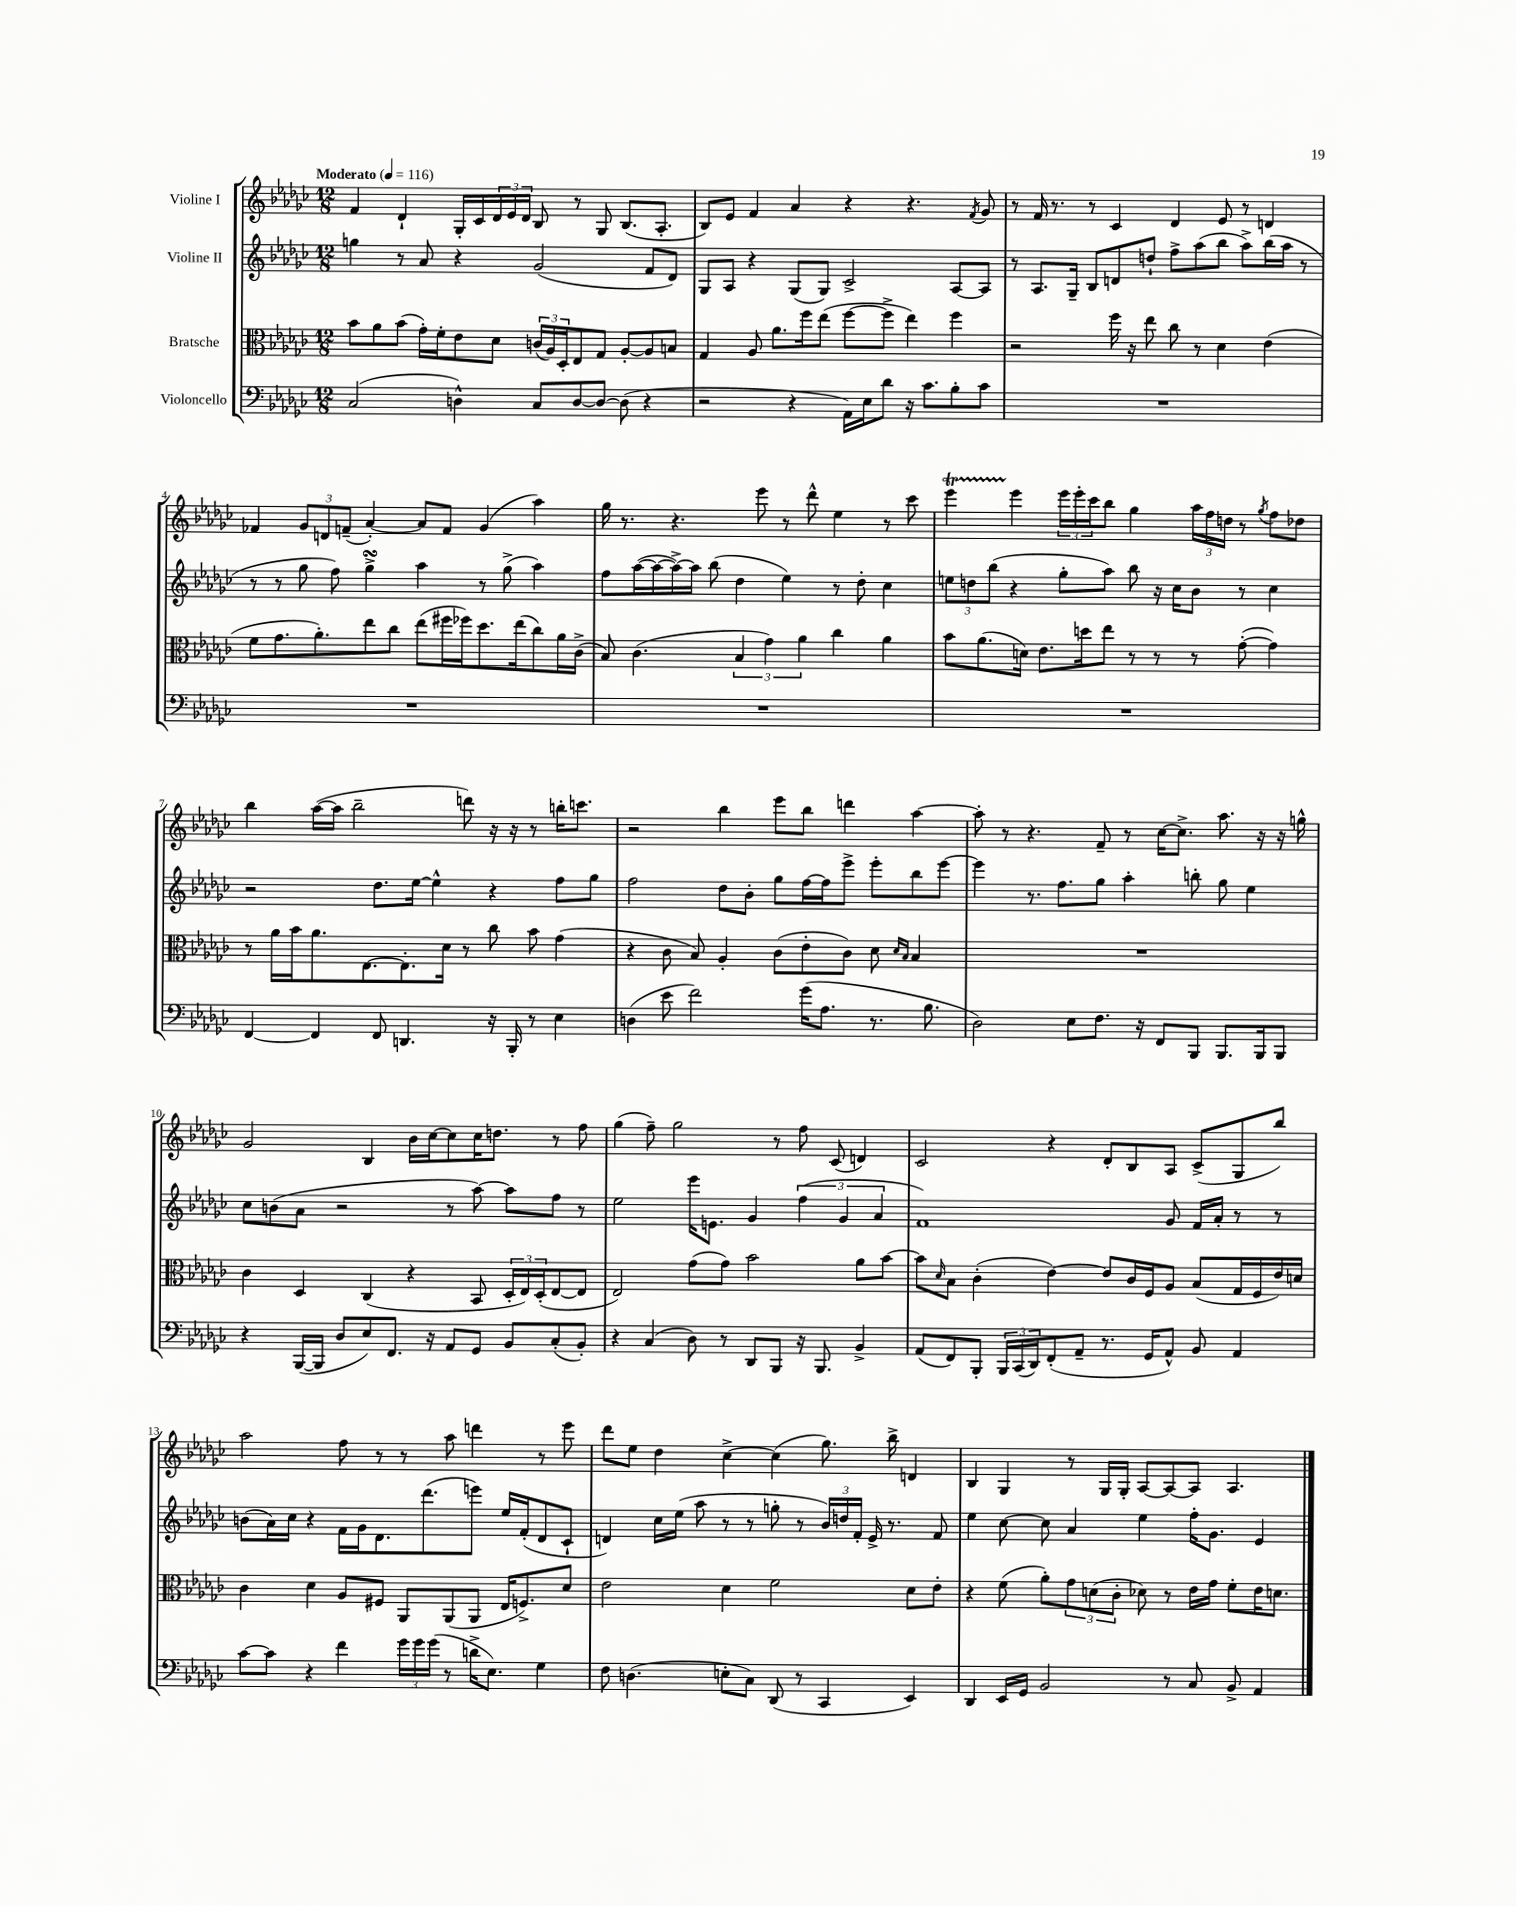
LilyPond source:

<<
\new StaffGroup <<
\new Staff = "s0" \with { instrumentName = "Violine I" } {
    \clef treble \key ges \major \numericTimeSignature \time 12/8 \tempo "Moderato" 4 = 116
    f'4 des'4-! ges16-. ces'16 \tuplet 3/2 { des'16 ees'16 des'16 } bes8 r8 ges8 bes8.( aes8.-. |
    bes8) ees'8 f'4 aes'4 r4 r4. \acciaccatura { f'8 } ges'8 |
    r8 f'16 r8. r8 ces'4 des'4 ees'8 r8 d'4 |
    fes'4 \tuplet 3/2 { ges'8 d'8 f'8--( } aes'4~-.) aes'8 f'8 ges'4( aes''4) |
    ges''16 r8. r4. ees'''8 r8 des'''8-^ ees''4 r8 ces'''8 |
    ees'''4\startTrillSpan ees'''4\stopTrillSpan \tuplet 3/2 { ees'''16 ees'''16-. ces'''16 } bes''8 ges''4 \tuplet 3/2 { aes''16 f''16 d''16 } r8 \acciaccatura { ges''8 } f''8 des''8 |
    bes''4 aes''16~( aes''16 bes''2-- d'''8) r16 r16 r8 b''16-. c'''8. |
    r2 bes''4 ees'''8 bes''8 d'''4 aes''4~ |
    aes''8-. r8 r4. f'8-- r8 ces''16~ ces''8.-> aes''8. r16 r16 g''16-^ |
    ges'2 bes4 bes'16 ces''16~ ces''8 ces''16 d''8. r8 f''8 |
    ges''4( f''8--) ges''2 r8 f''8 ces'8( d'4) |
    ces'2 r4 des'8-. bes8 aes8 ces'8->( ges8 bes''8) |
    aes''2 f''8 r8 r8 aes''8 d'''4 r8 ees'''8 |
    des'''8 ees''8 des''4 ces''4~-> ces''4( ges''8.) bes''16-> d'4 |
    bes4 ges4 r8 ges16 ges16-. aes8~ aes8~ aes8 aes4. \bar "|." |
}
\new Staff = "s1" \with { instrumentName = "Violine II" } {
    \clef treble \key ges \major \numericTimeSignature \time 12/8
    g''4 r8 aes'8 r4 ges'2( f'8 des'8) |
    ges8 aes8 r4 ges8( ges8) ces'2-> aes8~ aes8 |
    r8 aes8. ges16-- bes8 d'8 d''8-! f''8-> aes''8( bes''8 aes''8->) bes''16( aes''16 r8 |
    r8 r8 ges''8 f''8) ges''4->\turn aes''4 r8 ges''8->( aes''4) |
    f''8 aes''16~( aes''16~ aes''16~->) aes''16 bes''8( des''4 ees''4) r8 des''8-. ces''4 |
    \tuplet 3/2 { e''8 d''8 bes''8( } r4 ges''8-. aes''8) bes''8 r16 ces''16 bes'8 r8 ces''4 |
    r2 des''8. ees''16~ ees''4-^ r4 f''8 ges''8 |
    f''2 des''8 bes'8-. ges''8 f''16~ f''16 ees'''8-> ees'''8-. bes''8 ees'''8~ |
    ees'''4 r8. f''8. ges''8 aes''4-. b''8-. ges''8 ees''4 |
    ces''8 b'8( aes'8 r2 r8 aes''8~) aes''8 f''8 r8 |
    ees''2 ees'''16 e'8. ges'4 \tuplet 3/2 { f''4( ges'4 aes'4 } |
    f'1) ges'8 f'16 aes'16-. r8 r8 |
    b'8( aes'16) ces''16 r4 f'16 ges'16 des'8. des'''8.( e'''8) ees''16 f'16-.( des'8 ces'8-! |
    d'4) ces''16 ees''16( aes''8 r8 r8 g''8-. r8 \tuplet 3/2 { bes'16) d''16 f'16-. } ees'16-> r8. f'8 |
    ees''4 ces''8~ ces''8 aes'4 ees''4 f''16-. ges'8. ees'4 \bar "|." |
}
\new Staff = "s2" \with { instrumentName = "Bratsche" } {
    \clef alto \key ges \major \numericTimeSignature \time 12/8
    bes'8 aes'8 bes'8( ges'16-.) f'16-. ees'8 des'8 \tuplet 3/2 { c'16( aes16) des16-. } ees8 ges8 aes8~-. aes8 b8 |
    ges4 aes8 aes'8. f''16 ees''8( f''8~ f''8-> ees''4) f''4 |
    r2 f''16 r16 ees''8 ces''8 r8 des'4 ees'4( |
    f'8 ges'8. aes'8.-.) ees''8 ces''8 ees''8( fis''16 fes''16) des''8. ees''16( ces''8) aes'16 ces'16->( |
    bes8) ces'4.( \tuplet 3/2 { bes4 ges'4) aes'4 } ces''4 aes'4 |
    bes'8 aes'8.( d'16) ees'8. d''16 ees''8 r8 r8 r8 ges'8~-.( ges'4) |
    r8 aes'16 bes'16 aes'8. ees8.~ ees8.-. des'16 r8 ces''8 bes'8 ges'4( |
    r4 ces'8 bes8) aes4-. ces'8( ees'8-. ces'8) des'8 \grace { des'16 bes16 } bes4 |
    R1. |
    ces'4 des4 ces4( r4 bes,8 \tuplet 3/2 { des16-. ees16) des16-.( } ees8~ ees8 |
    ees2) ges'8( ges'8) bes'2 aes'8 bes'8~ |
    bes'8 \grace { des'16 } bes8 ces'4-.( ees'4~) ees'8 ces'16 f16 aes8 bes8( ges16 f16 ees'16) d'16 |
    ces'4 des'4 aes8 fis8 aes,8 aes,8( aes,8 ees16 f8.->) des'8 |
    ees'2 des'4 f'2 des'8 ees'8-. |
    r4 f'8( aes'8-.) \tuplet 3/2 { ges'8 d'8( ces'8-. } des'8) r8 ees'16 ges'16 f'8-. ees'16 d'8. \bar "|." |
}
\new Staff = "s3" \with { instrumentName = "Violoncello" } {
    \clef bass \key ges \major \numericTimeSignature \time 12/8
    ces2( d4-^) ces8 d8~ d8~ d8( r4 |
    r2 r4 aes,16) ees16 des'8 r16 ces'8. bes8-. ces'8 |
    R1. |
    R1. |
    R1. |
    R1. |
    f,4~ f,4 f,8 d,4. r16 bes,,16-. r8 ees4 |
    d4( ees'8 f'2) ges'16( aes8. r8. bes8. |
    des2) ees8 f8. r16 f,8 bes,,8 bes,,8. bes,,16 bes,,8 |
    r4 bes,,16~( bes,,16 des8 ees8) f,8. r16 aes,8 ges,8 bes,8 ces8-.( bes,8-.) |
    r4 ces4( des8) r8 des,8 bes,,8 r16 bes,,8. bes,4-> |
    aes,8( f,8) bes,,8-. \tuplet 3/2 { bes,,16 ces,16( des,16) } f,8-.( aes,8-- r8. ges,16 aes,8-^) bes,8 aes,4 |
    ces'8~ ces'8 r4 f'4 \tuplet 3/2 { ges'16 ges'16 ges'16( } r8 d'16-> ees8.) ges4 |
    f8 d4.( e8-. ces8) des,8( r8 ces,4 ees,4) |
    des,4 ees,16 ges,16 bes,2 r8 ces8 bes,8-> aes,4 \bar "|." |
}
>>
>>
